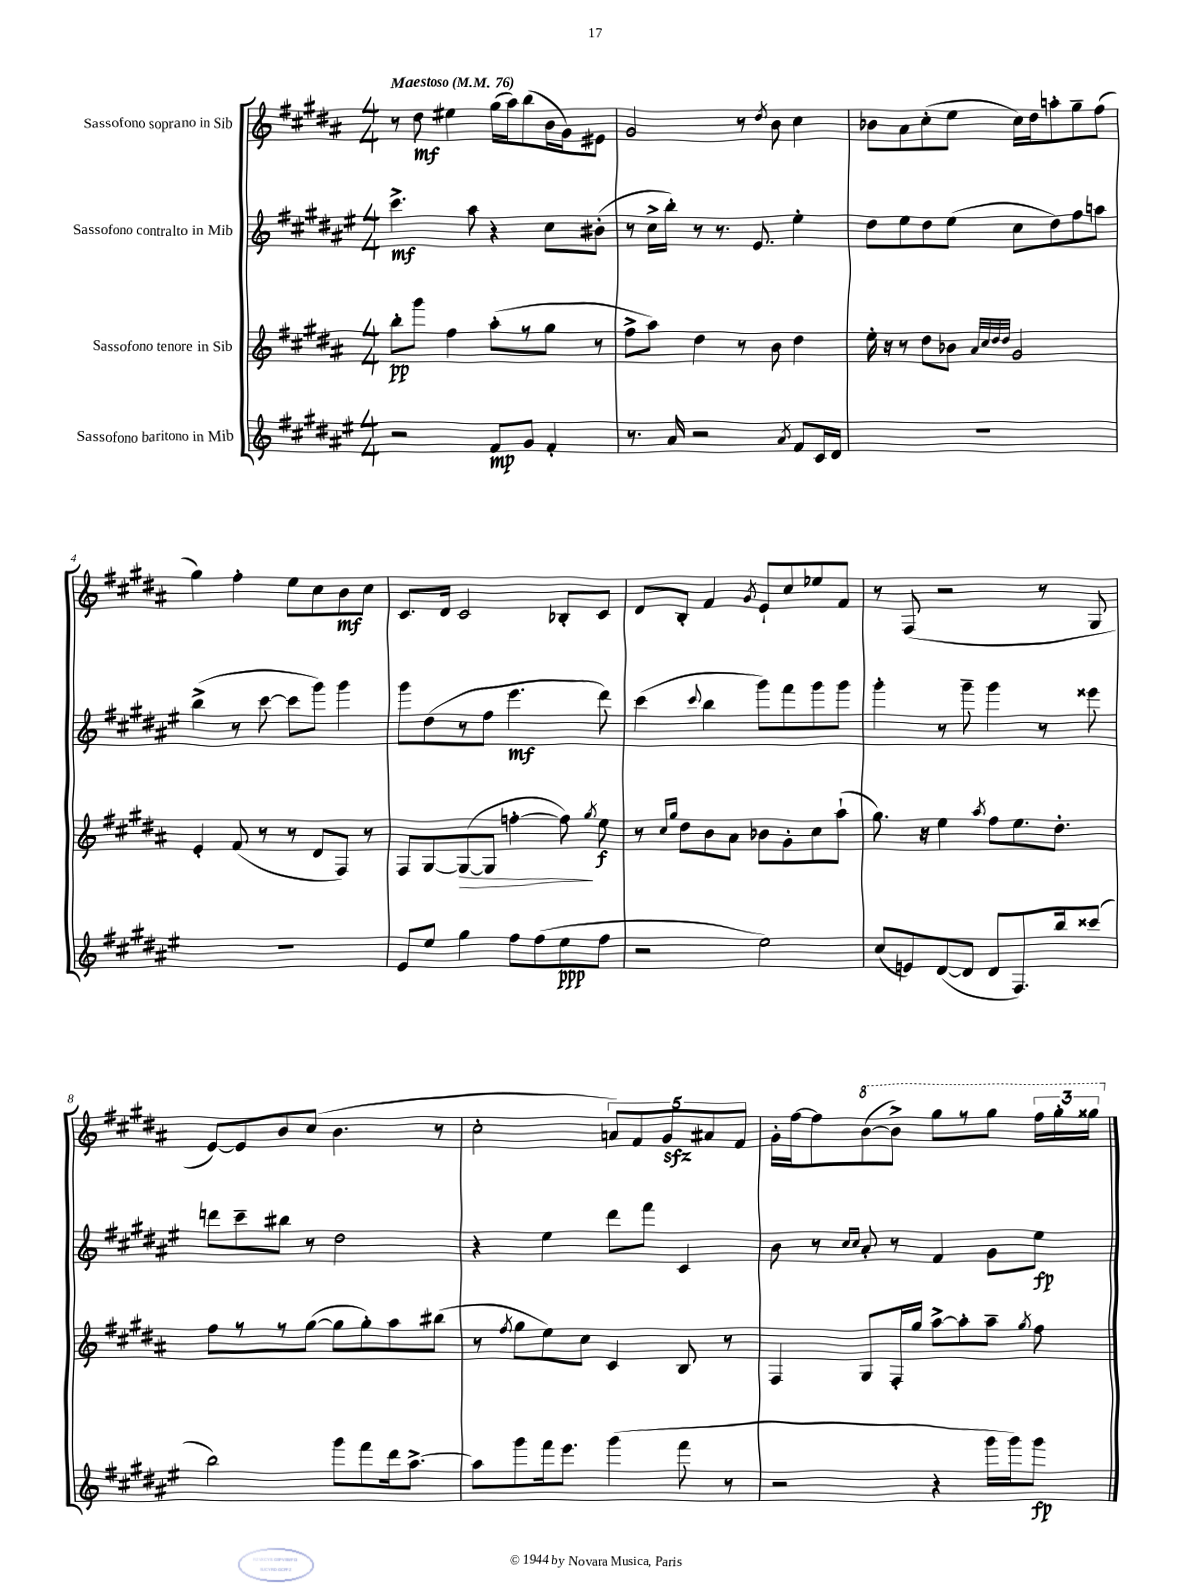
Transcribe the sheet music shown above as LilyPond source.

<<
\new StaffGroup <<
\new Staff = "s0" \with { instrumentName = "Sassofono soprano in Sib" } {
    \clef treble \key b \major \numericTimeSignature \time 4/4 \tempo "Maestoso" 4 = 76
    \autoBeamOff r8 dis''8\mf eis''4 gis''16[( ais''16) b''8( b'16 gis'16) eis'8] |
    gis'2 r8 \acciaccatura { dis''8 } b'8 cis''4 |
    bes'8[ ais'8 cis''8-.( e''8] cis''16[) dis''16 a''8-. gis''8-- fis''8]( |
    gis''4) fis''4-. e''8[ cis''8 b'8\mf cis''8] |
    cis'8.[ dis'16] cis'2 bes8[-. cis'8] |
    dis'8[ b8]-. fis'4 \acciaccatura { gis'8 } e'8[-! cis''8 ees''8 fis'8] |
    r8 fis8( r2 r8 gis8 |
    e'8[~) e'8 b'8 cis''8]( b'4. r8 |
    cis''2-. \tuplet 5/4 { a'8[) fis'8 gis'8\sfz ais'8 fis'8] } |
    gis'16[-. fis''16~ fis''8 \ottava #1 b''8~( b''8]->) gis'''8[ r8 gis'''8] \tuplet 3/2 { fis'''16[ gis'''16-. gisis'''16] \ottava #0 } \bar "|." |
}
\new Staff = "s1" \with { instrumentName = "Sassofono contralto in Mib" } {
    \clef treble \key fis \major \numericTimeSignature \time 4/4
    \autoBeamOff cis'''4.->\mf ais''8 r4 cis''8[ bis'8]-.( |
    r8 cis''16[-> b''16]-.) r8 r8. eis'8. eis''4-. |
    dis''8[ eis''8 dis''8 eis''8]( cis''8[ dis''8) fis''8 a''8] |
    b''4->( r8 cis'''8~ cis'''8[ gis'''8]) gis'''4 |
    gis'''8[ dis''8( r8 fis''8] eis'''4.\mf dis'''8) |
    cis'''4( \appoggiatura { cis'''8 } b''4 gis'''8[) fis'''8 gis'''8 gis'''8] |
    gis'''4-. r8 gis'''8-- gis'''4 r8 eisis'''8 |
    d'''8[ cis'''8-- bis''8] r8 dis''2 |
    r4 eis''4 dis'''8[ fis'''8] cis'4 |
    b'8 r8 \grace { cis''16[ cis''16] } ais'8-. r8 fis'4 gis'8[ eis''8]\fp \bar "|." |
}
\new Staff = "s2" \with { instrumentName = "Sassofono tenore in Sib" } {
    \clef treble \key b \major \numericTimeSignature \time 4/4
    \autoBeamOff b''8[-.\pp gis'''8] fis''4 ais''8[-.( r8 gis''8] r8 |
    fis''8[-> ais''8]) dis''4 r8 b'8 dis''4 |
    e''16-. r16 r8 dis''8[ bes'8] \grace { ais'32[ cis''32 dis''32 dis''32] } gis'2 |
    e'4-. fis'8( r8 r8 dis'8[ fis8]) r8 |
    fis8[ gis8~ gis8~\>( gis8] f''4~-. f''8\!) \acciaccatura { gis''8 } e''8\f |
    r8 \grace { cis''16[ gis''16] } dis''8[ b'8 ais'8] bes'8[ gis'8-. cis''8 ais''8]-!( |
    gis''8.) r16 e''4 \acciaccatura { ais''8 } fis''8[ e''8. dis''8.]-. |
    fis''8[ r8 r8 gis''8]~( gis''8[ gis''8-.) ais''8 bis''8]( |
    r8 \acciaccatura { fis''8 } gis''8[ e''8) cis''8] cis'4 b8 r8 |
    fis4 gis8[ fis16-. gis''16] ais''8[~-> ais''8-. ais''8]-- \acciaccatura { gis''8 } fis''8 \bar "|." |
}
\new Staff = "s3" \with { instrumentName = "Sassofono baritono in Mib" } {
    \clef treble \key fis \major \numericTimeSignature \time 4/4
    \autoBeamOff r2 fis'8[\mp gis'8] fis'4-. |
    r8. ais'16 r2 \acciaccatura { ais'8 } fis'8[ cis'16 dis'16] |
    R1 |
    R1 |
    eis'8[ eis''8] gis''4 fis''8[ fis''8( eis''8\ppp fis''8] |
    r2 eis''2) |
    cis''8[( e'8) dis'8~( dis'8] dis'8[ fis8.) b''16 cisis'''8]( |
    b''2) gis'''8[ fis'''8 dis'''16 ais''8.]~-> |
    ais''8[ gis'''8 fis'''16 eis'''8.] gis'''4( fis'''8 r8 |
    r2 r4 gis'''16[ gis'''16) gis'''8]\fp \bar "|." |
}
>>
>>
